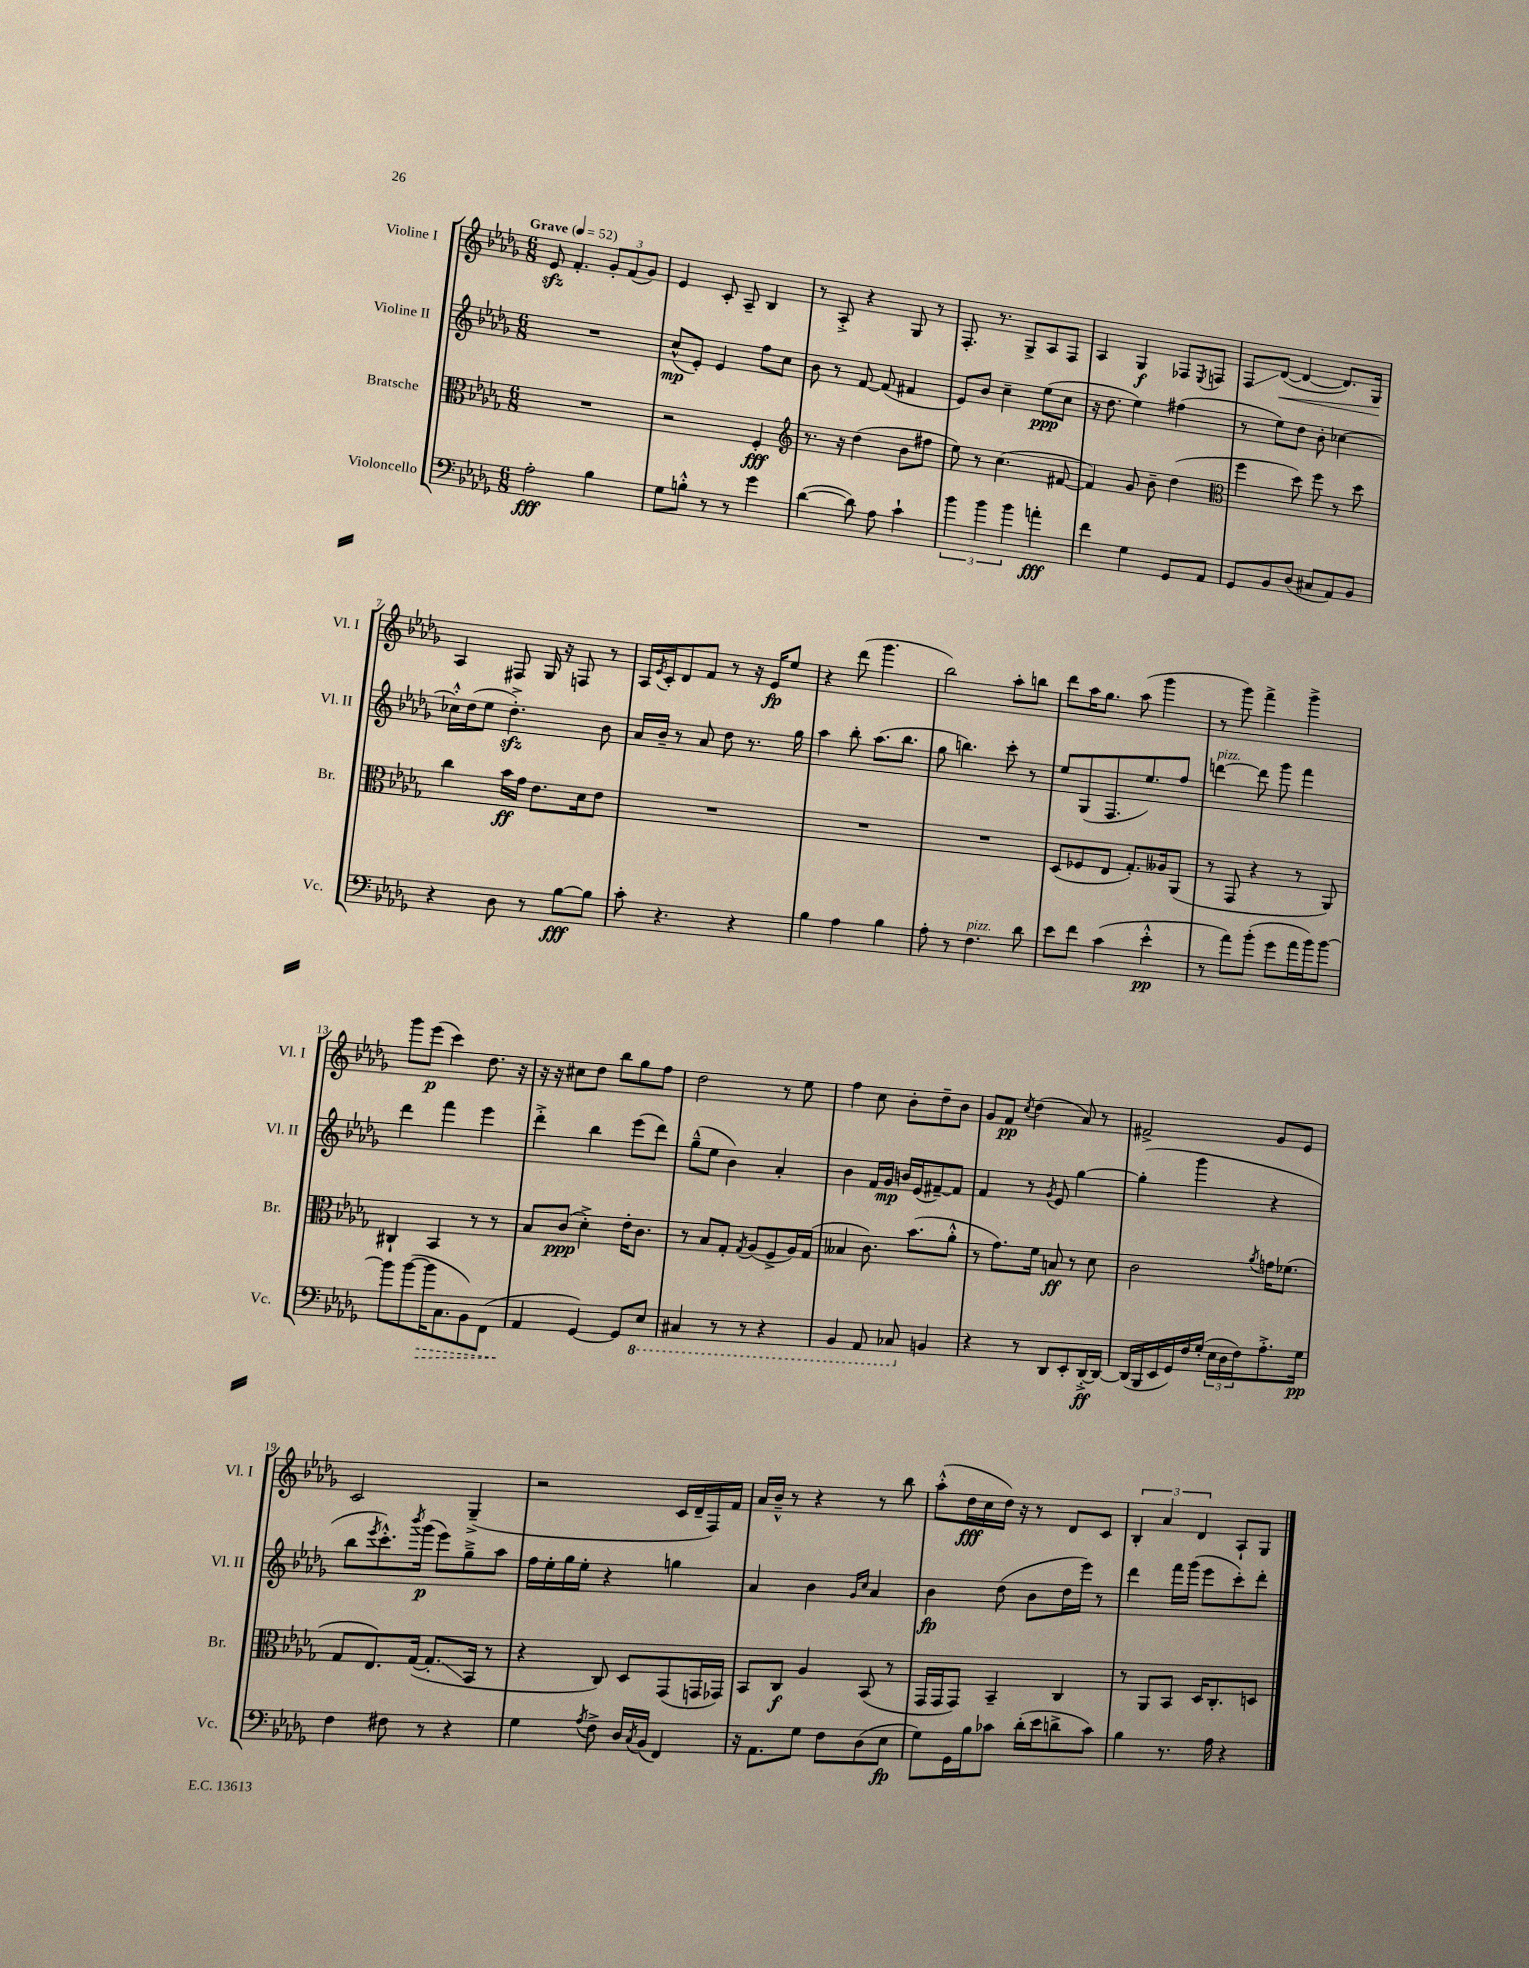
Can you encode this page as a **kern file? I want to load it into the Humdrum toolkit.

**kern	**kern	**kern	**kern
*staff4	*staff3	*staff2	*staff1
*clefF4	*clefC3	*clefG2	*clefG2
*k[b-e-a-d-g-]	*k[b-e-a-d-g-]	*k[b-e-a-d-g-]	*k[b-e-a-d-g-]
*M6/8	*M6/8	*M6/8	*M6/8
*MM52	*MM52	*MM52	*MM52
2A-'	2.r	2.r	8e-
.	.	.	4.f'
4B-	.	.	12g-'
.	.	.	(12f
.	.	.	12g-)
=	=	=	=
8G-	2r	(8cc^^	4e-
8B'^^	.	8e-')	.
8r	.	4e-	8c'
8r	.	.	8A-~
4g-	4F'	8ff	4B-
.	.	8cc	.
=	=	=	=
*	*clefG2	*	*
([4d-	8.r	8b-	8r
.	.	8r	8A-'^
.	16r	.	.
8d-])	(4dd-	[8f	4r
8A-	.	(8f]	.
4c`	8b-	4f#	8G-
.	8ff#	.	8r
=	=	=	=
6b-	8ee-)	8e-)	8.F'
.	8r	8b-	.
6b-	.	.	.
.	.	.	8.r
.	(4.cc	4cc~	.
6b-	.	.	.
.	.	.	8G-^
4a'	.	(8ee-	8A-
.	[8f#	8cc	8F
=	=	=	=
4f	4f#])	16r	4A-
.	.	8.dd-	.
4G-	8g-	4ee-)	4G-
.	8b-~	.	.
8GG-	(4dd-	(4ff#	8F-
.	.	.	8qE-
8AA-	.	.	8F
=	=	=	=
*	*clefC3	*	*
8GG-	4ff	8r	8F
8BB-	.	8ee-)	([8d-
(8D-	8dd-)	8dd-	4d-_
8C#	8ff	8b-'	.
8AA-)	8r	[4cc-	8.d-])
8BB-	8dd-	.	.
.	.	.	16G-
=	=	=	=
4r	4cc	16cc-'^^]	4A-
.	.	(16dd-	.
.	.	8ee-	.
8D-	16b-	4.dd-'^)	8F#
.	16g-	.	.
8r	8.e-	.	16G-
.	.	.	16r
[8B-	.	.	8F
.	16d-	.	.
8B-]	8e-	8b-	8r
=	=	=	=
8c'	2.r	16a-	16A-
.	.	.	8qe-
.	.	16b-~	16c'
4.r	.	8r	8d-
.	.	8a-	8f
.	.	8dd-	8r
4r	.	8.r	16r
.	.	.	16e-
.	.	.	8ee-
.	.	16gg-	.
=	=	=	=
4B-	2.r	4aa-	4r
4A-	.	8bb-'	(8ddd-
.	.	(8.aa-	4.ggg-
4B-	.	.	.
.	.	8.bb-	.
=	=	=	=
8A-'	2.r	8gg-	2bb-)
8r	.	4.bb)	.
4.F	.	.	.
.	.	8ccc'	8aa-'
8d-	.	8r	8bb
=	=	=	=
8e-	(8D-	8ee-	8ddd-
8f	8F-	(8G-	16aa-
.	.	.	8.gg-
(4c	8E-	8.F	.
.	8.G-')	.	(8aa-
.	.	8.ee-)	.
4e-'^^	.	.	4ggg-
.	16A--	.	.
.	(8AA-	8ff	.
=	=	=	=
8r	8r	[4ddd	8r
8a-)	8GG-	.	8ggg-)
(8b-'	4r	8ddd]	4fff^
8g-	.	8ggg-	.
16a-	8r	4fff	4ggg-^
16b-)	.	.	.
[8b-	8AA-)	.	.
=	=	=	=
8b-]	4C#`	4ddd-	8ggg-
([8b-	.	.	(8eee-
16b-]	4BB-	4fff	4ccc)
8.C	.	.	.
8BB-)	8r	4eee-	8.dd-
(8FF	8r	.	.
.	.	.	16r
=	=	=	=
4AA-	8B-	4ddd-'^	16r
.	.	.	16r
.	(8c	.	8cc#
[4GG-)	4d-'^)	4bb-	8dd-
.	.	.	8bb-
8GG-]	16e-'	(8eee-	8gg-
.	8.c	.	.
8EE-	.	8ddd-)	8ff
=	=	=	=
4CC#	8r	(8gg-~^^	2dd-
.	8B-	8ee-	.
8r	8G-'	4b-)	.
.	8qG-	.	.
8r	(8A-	.	.
4r	8F^	4a-'	8r
.	16A-)	.	8ee-
.	(16G-	.	.
=	=	=	=
4BBB-	4B--	4b-	4ff
8AAA-	8.c)	16f	8cc
.	.	16g-	.
8CC-	.	16b	8b-'
.	(8.b-	(16e-	.
4BB	.	[8f#~)	8dd-~
.	8a-'^^	8f#]	8b-
=	=	=	=
4r	8r	4f	8g-
.	8.g-)	.	8f
.	.	.	8qcc
8r	.	8r	(4dd-
.	16f	.	.
.	.	8qg-	.
8DD-	8B	8e-	.
8EE-'	8r	[4gg-	8a-)
[16DD-'^	8d-	.	8r
16DD-_	.	.	.
=	=	=	=
(16DD-]	2c	(4gg-']	2f#^
16BBB-	.	.	.
16EE-	.	.	.
16GG-)	.	.	.
16F	.	4ggg-	.
(16G-'	.	.	.
24E-	.	.	.
24D-	.	.	.
24F)	.	.	.
.	8qa-	.	.
8.A-'^	16g	4r	8g-
.	(8.f-	.	.
.	.	.	8e-
16G-	.	.	.
=	=	=	=
4F	8G-	8bb-	2c
.	.	8qeee-	.
.	8.E-)	8.ccc'^^)	.
8F#	.	.	.
.	.	8qbbb-	.
.	([16G-	(16ggg-	.
8r	8.G-']	8eee-)	.
4r	.	8gg-~^	(4G-~^
.	16BB-	.	.
.	8r	8aa-	.
=	=	=	=
4G-	4r	16ff	2r
.	.	16ee-'	.
.	.	16gg-	.
.	.	16ee-'	.
8qA-	.	.	.
8F^	8C)	4r	.
16D-	8D-	.	.
8qC	.	.	.
(16BB-	.	.	.
4FF)	(8GG-	4gg	16c
.	.	.	16d-~
.	16GG	.	16F)
.	16GG-)	.	16f
=	=	=	=
16r	8BB-	4a-	16a-
8.AA-	.	.	16b-~^^
.	8C	.	8r
8G-	4A-	4b-	4r
8F	.	.	.
.	.	16qqg-	.
.	.	16qqcc	.
(8D-	(8BB-	4a-	8r
8E-	8r	.	8bb-
=	=	=	=
8G-)	16GG-	4b-	(8aa-'^^
.	16GG-	.	.
16GG-	8GG-)	.	16dd-
16B-	.	.	16cc
8c-	4BB-~	(8dd-	16dd-)
.	.	.	16r
(16d-'	.	8b-	8r
16e-	.	.	.
8d^	4C	16dd-	8d-
.	.	16eee-)	.
8c-)	.	8r	8c
=	=	=	=
4B-	8r	4ddd-	6B-'
.	8AA-	.	.
.	.	.	6a-
8.r	8BB-	16fff	.
.	.	(16ggg-	.
.	.	.	6d-
.	16D-	8eee-	.
16A-	8.C'	.	.
4r	.	8ccc')	8A-`
.	8D	8ddd-'	8G-
==	==	==	==
*-	*-	*-	*-
